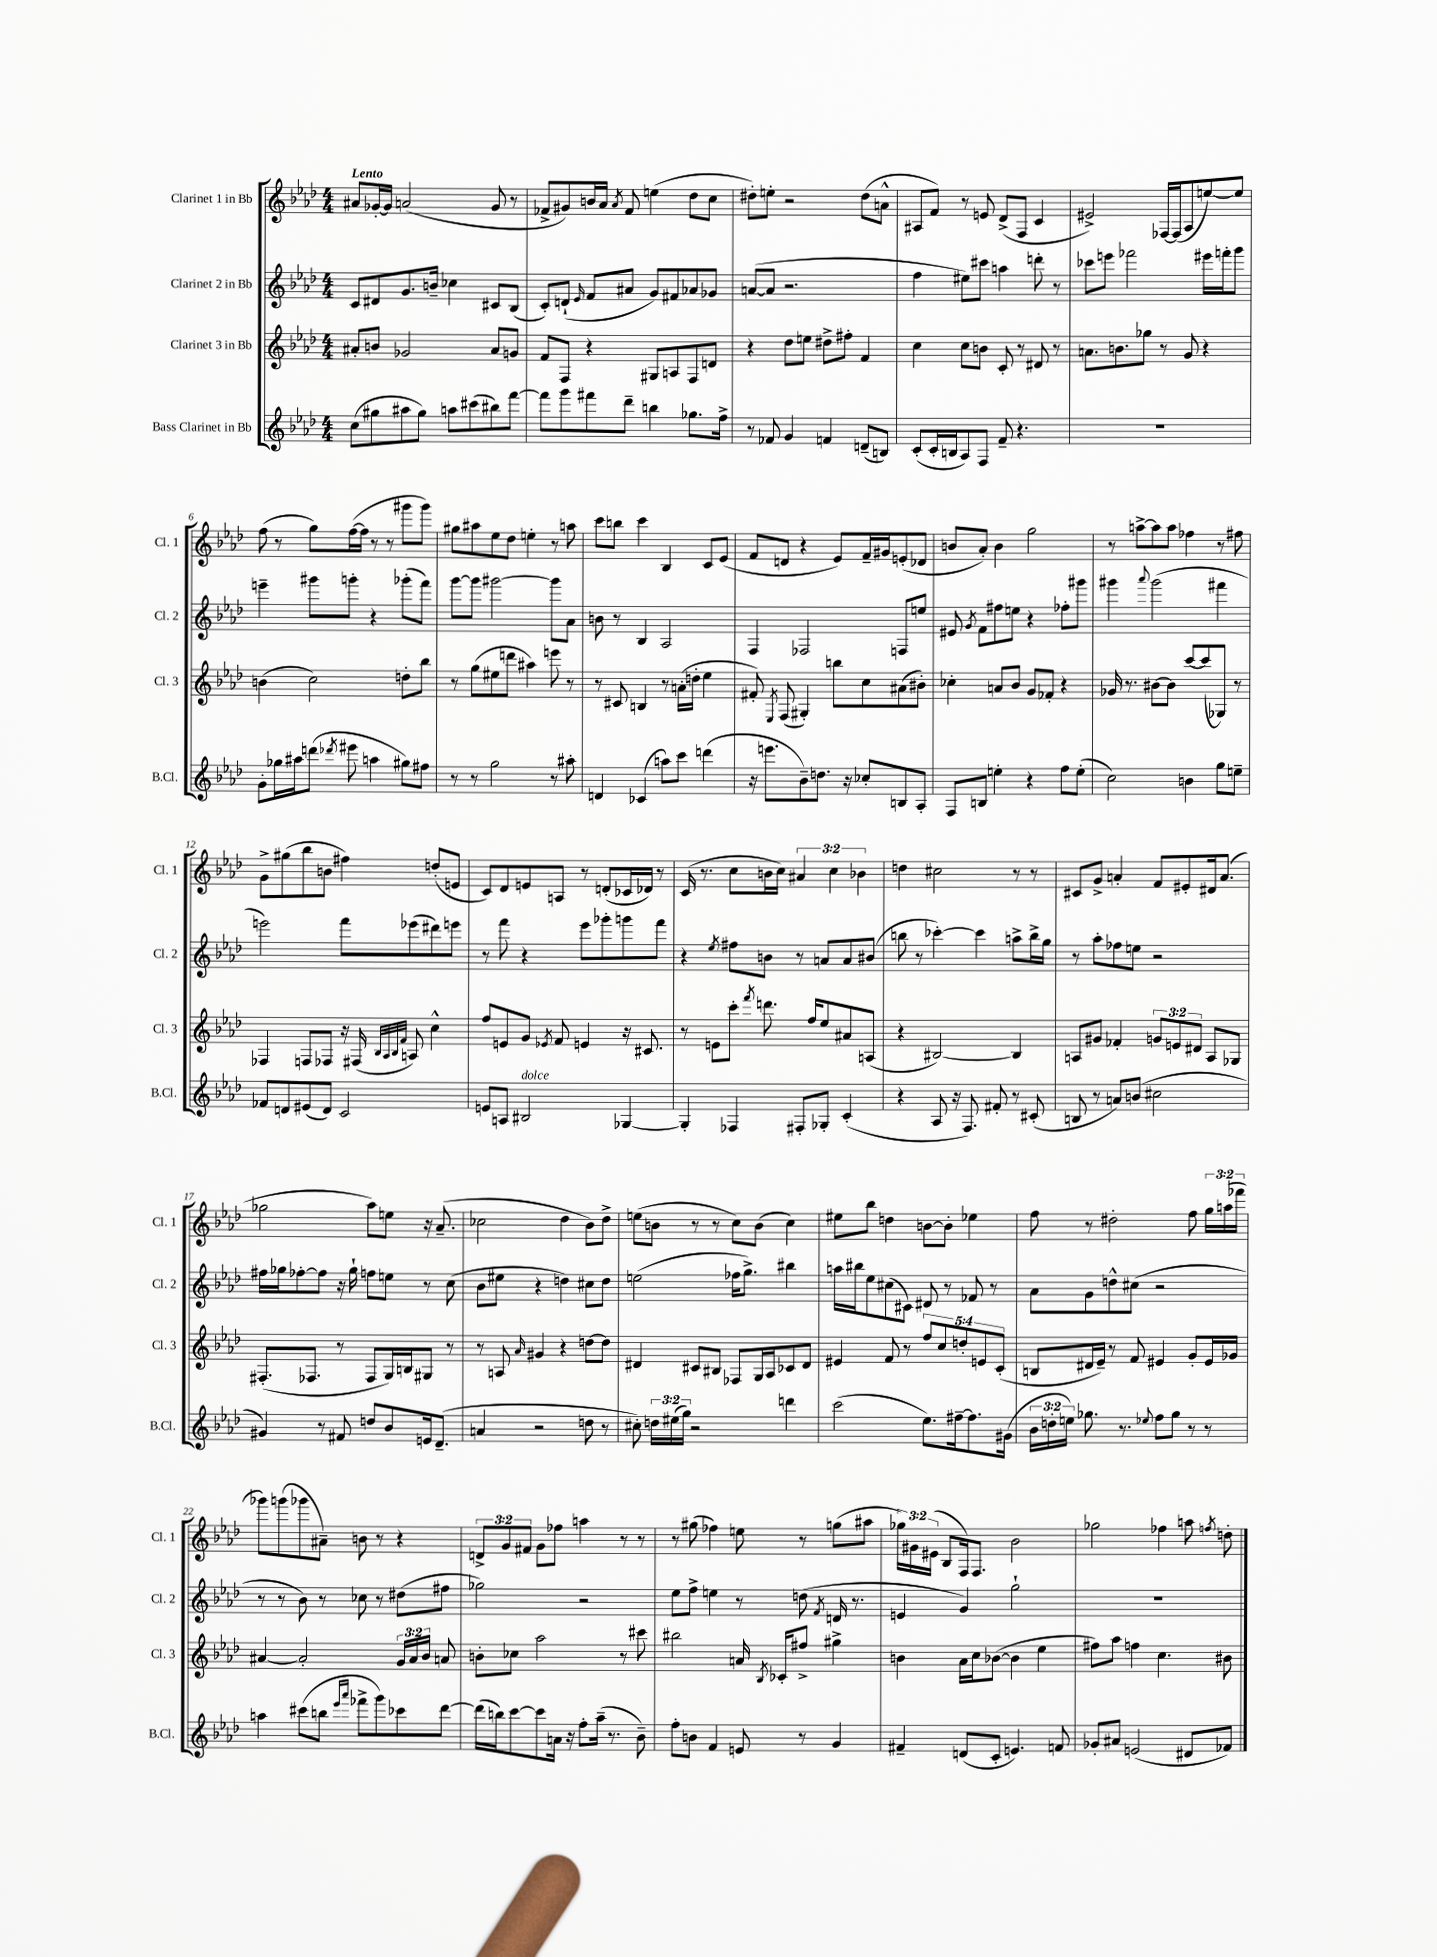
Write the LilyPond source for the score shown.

<<
\new StaffGroup <<
\new Staff = "s0" \with { instrumentName = "Clarinet 1 in Bb" shortInstrumentName = "Cl. 1" } {
    \clef treble \key aes \major \numericTimeSignature \time 4/4 \override Staff.TupletNumber.text = #tuplet-number::calc-fraction-text \tempo "Lento"
    \autoBeamOff ais'8[ ges'16~-. ges'16] a'2( ges'8 r8 |
    fes'8[-> gis'8) b'16 aes'16] \acciaccatura { aes'8 } fes'8 e''4( des''8[ c''8] |
    dis''8[-.) e''8]-. r2 dis''8[( a'8]-^ |
    ais8[ f'8]) r8 e'8 des'8[->( f8] c'4 |
    eis'2->) fes16[~ fes16( aes8 e''8~) e''8] |
    f''8( r8 g''8[) f''16~( f''16] r8 r8 gis'''8[ gis'''8]) |
    gis''8[ ais''8 ees''8 des''8] e''4-. r8 a''8 |
    c'''8[ b''8] c'''4 bes4 c'8[ ees'8]( |
    f'8[ d'8] r4 ees'8[) f'16-- gis'16 e'8-.( des'8] |
    b'8[ aes'8]-.) b'4 g''2 |
    r8 a''8[~-> a''8 a''8] fes''4 r8 fis''8 |
    g'8[-> gis''8( bes''8 b'8] fis''4) d''8[-.( e'8] |
    c'8[) des'8 e'8 a8] r8 d'8[-.( ces'16 des'16]) r8 |
    c'16( r8. c''8[ b'16 c''16]) \tuplet 3/2 { ais'4 c''4 bes'4 } |
    d''4 cis''2 r8 r8 |
    cis'8[ g'8]-> a'4-. f'8[ eis'8-. dis'16 a'8.]( |
    ges''2 aes''8[) e''8] r16 aes'8.--( |
    ces''2 des''4 bes'8[) des''8]-> |
    e''8[( b'8] r8 r8 c''8[) b'8]( c''4) |
    eis''8[ bes''8] d''4 b'8[~ b'8]-. ees''4 |
    f''8 r8 dis''2-. f''8 \tuplet 3/2 { g''16[ a''16( fes'''16] } |
    ges'''8[) g'''8( ges'''8 ais'8]--) b'8 r8 r4 |
    \tuplet 3/2 { d'8[-> g'8 fis'8] } g'8[ fes''8] a''4 r8 r8 |
    r8 gis''8( fes''4) e''8 r8 g''8[( ais''8] |
    \tuplet 3/2 { ges''16[) gis'16 eis'16]( } bes8[ f16) f8.] bes'2 |
    ges''2 fes''4 a''8 \acciaccatura { f''8 } d''8-. \bar "|." |
}
\new Staff = "s1" \with { instrumentName = "Clarinet 2 in Bb" shortInstrumentName = "Cl. 2" } {
    \clef treble \key aes \major \numericTimeSignature \time 4/4
    \autoBeamOff c'8[ dis'8 g'8. b'16]-- ces''4 cis'8[ bes8]( |
    c'8[-.) d'8]-!( \grace { ees'16 } f'8[ ais'8] g'8[) fis'8 aes'8 ges'8] |
    a'8[~( a'8] r2. |
    f''4 eis''8[) cis'''8] a''4 d'''8-. r8 |
    ces'''8[ e'''8] fes'''2 eis'''16[ f'''16-. g'''8] |
    e'''4-- gis'''8[ g'''8]-. r4 ges'''8[-.( f'''8]) |
    g'''8[~ g'''8] gis'''2~ gis'''8[ aes'8] |
    b'8 r8 bes4 aes2 |
    f4 fes2 f8[ e''8] |
    eis'8 \acciaccatura { g'8 } f'8[ fis''8 e''8] r4 fes''8[-. gis'''8] |
    gis'''4 \appoggiatura { aes'''8 } gis'''2( fis'''4 |
    e'''2) f'''8[ ees'''8( dis'''8) e'''8] |
    r8 f'''8 r4 ees'''8[ ges'''8-. g'''8 f'''8] |
    r4 \acciaccatura { ees''8 } fis''8[ b'8] r8 a'8[ a'8 bis'8]( |
    b''8 r8 ces'''4~-.) ces'''4 a''8[-> b''16-> g''16] |
    r8 aes''8[-. fes''8 e''8] r2 |
    fis''16[ ges''16 fes''8~-. fes''8] r16 ges''16-! f''8[ e''8] r8 c''8( |
    bes'8[ eis''8] r4 d''4) cis''8[ d''8] |
    e''2( fes''16[ g''8.]->) bis''4 |
    a''16[ bis''16 ees''8 cis''8( cis'8]) dis'8 r8 fes'8 r8 |
    aes'8[ g'8 d''8-^ cis''8]( r2 |
    r8 r8 bes'8) r8 ces''8 r8 dis''8[( fis''8] |
    ges''2) r2 |
    ees''8[ f''8]-> e''4 r8 d''8( \acciaccatura { f'8 } d'16 r8. |
    e'4 g'4) g''2-! |
    R1 \bar "|." |
}
\new Staff = "s2" \with { instrumentName = "Clarinet 3 in Bb" shortInstrumentName = "Cl. 3" } {
    \clef treble \key aes \major \numericTimeSignature \time 4/4 \override Staff.TupletNumber.text = #tuplet-number::calc-fraction-text
    \autoBeamOff ais'8[-. b'8] ges'2 ais'8[ g'8] |
    f'8[ f8] r4 gis8[ a8 f8 d'8] |
    r4 des''8[ e''8] dis''8[-> fis''8]-. f'4 |
    c''4 c''8[ b'8] c'8-. r8 dis'8 r8 |
    a'8.[ b'8. ges''8] r8 g'8 r4 |
    b'4( c''2) d''8[-. bes''8] |
    r8 g''8[( eis''8 d'''8] ais''4) e'''8 r8 |
    r8 cis'8 b4 r8 a'16[-.( d''16]-. ees''4 |
    fis'8-.) \acciaccatura { ees8 } f8( gis4-.) b''8[ c''8 ais'8( bis'8]-.) |
    ces''4-. a'8[ bes'8] g'8[ fes'8]-. r4 |
    ges'16 r8. bis'8[~ bis'8] c'''8[~ c'''8( ges8]) r8 |
    fes4 f8[ fes8] r16 fis16( \grace { bes32[ aes32 bes32 f'32] } a8) c''4-^ |
    f''8[ e'8 g'8] \acciaccatura { ees'8 } f'8 e'4 r16 cis'8. |
    r8 e'8[ c'''8]-. \acciaccatura { f'''8 } d'''8. f''16[ ees''8 ais'8 a8]( |
    r4 bis2~) bis4 |
    a8[ gis'8] fes'4-. \tuplet 3/2 { g'8[ e'8 dis'8] } a8[ ges8] |
    fis8.[-.( fes8.] r8 fes8[ g16) b16 gis8] r8 |
    r8 a8 \grace { aes'16 } gis'4 r4 d''8[~ d''8] |
    dis'4 cis'8[ bis8] fes8[ g16 aes16 ces'8 dis'8] |
    eis'4 f'8 r8 \tuplet 5/4 { f''8[ c''8 d''8-. e'8 c'8]-.( } |
    b8[ dis'16 ees'16]--) r8 f'8 eis'4 g'8[-. eis'16 ges'16] |
    ais'4~ ais'2-. \tuplet 3/2 { g'16[ ais'16 bes'16] } a'8 |
    b'8[-. ces''8] aes''2 r8 cis'''8 |
    bis''2 a'16 \acciaccatura { bes8 } ces'16[-. fis''8]-> gis''4-> |
    b'4 aes'16[ c''16 bes'8]~( bes'4 ees''4 |
    fis''8[) aes''8] f''4 c''4. bis'8 \bar "|." |
}
\new Staff = "s3" \with { instrumentName = "Bass Clarinet in Bb" shortInstrumentName = "B.Cl." } {
    \clef treble \key aes \major \numericTimeSignature \time 4/4 \override Staff.TupletNumber.text = #tuplet-number::calc-fraction-text
    \autoBeamOff c''8[( gis''8 ais''8 gis''8]) a''8[ cis'''8( bis''8) f'''8]~ |
    f'''8[ g'''8 fis'''8 des'''8]-- b''4 ges''8.[ f''16]-> |
    r8 fes'8 g'4 f'4 d'8[--( b8]) |
    c'8[-.( c'16-. b16 aes8) f8] f'8-- r4. |
    R1 |
    g'8[-. ges''16 ais''16 d'''8]( \acciaccatura { des'''8 } eis'''8 a''4 gis''8[) fis''8] |
    r8 r8 g''2 r8 ais''8-. |
    d'4 ces'4( a''8[) c'''8] d'''4( |
    r16 e'''8.[ bes'8--) d''8.] r16 ces''8[-. b8 aes8]-. |
    f8[ b8] e''4-. r4 f''8[ e''8]-.( |
    c''2) b'4 g''8[ e''8]-- |
    fes'8[ d'8 eis'8( d'8]) c'2 |
    e'8[ a8] bis2^\markup { \italic "dolce" } ges4~ |
    ges4-. fes4 fis8[-. ges8]-. c'4-.( |
    r4 aes8 r16 f8.) fis'8-. r8 cis'8-.( |
    b8 r8 a'8[) b'8]( cis''2 |
    gis'4) r8 fis'8 d''8[ bes'8 e'16 des'8.]--( |
    a'4 r2 d''8 r8 |
    cis''8-.) \tuplet 3/2 { d''16[ eis''16( g''16]) } r2 d'''4 |
    c'''2( ees''8.[) fis''16~-- fis''8. gis'16]( |
    \tuplet 3/2 { bes'16[ d''16-. e''16]) } ges''8. r8. \appoggiatura { ees''8 } f''8[ ges''8] r8 r8 |
    a''4 cis'''8[( b''8] \grace { ees'''16[ aes'''16] } fes'''8[-> g'''8) ces'''8 des'''8]~ |
    des'''16[( b''16) c'''8~ c'''8 a'16] r16 f''8[-. aes''16]--( r8. bes'8--) |
    f''8[-. b'8] f'4 e'8 r8 g'4 |
    fis'4-- d'8[( c'8]-. e'4.) f'8 |
    ges'8[-. ais'8] e'2( dis'8[ fes'8]) \bar "|." |
}
>>
>>
